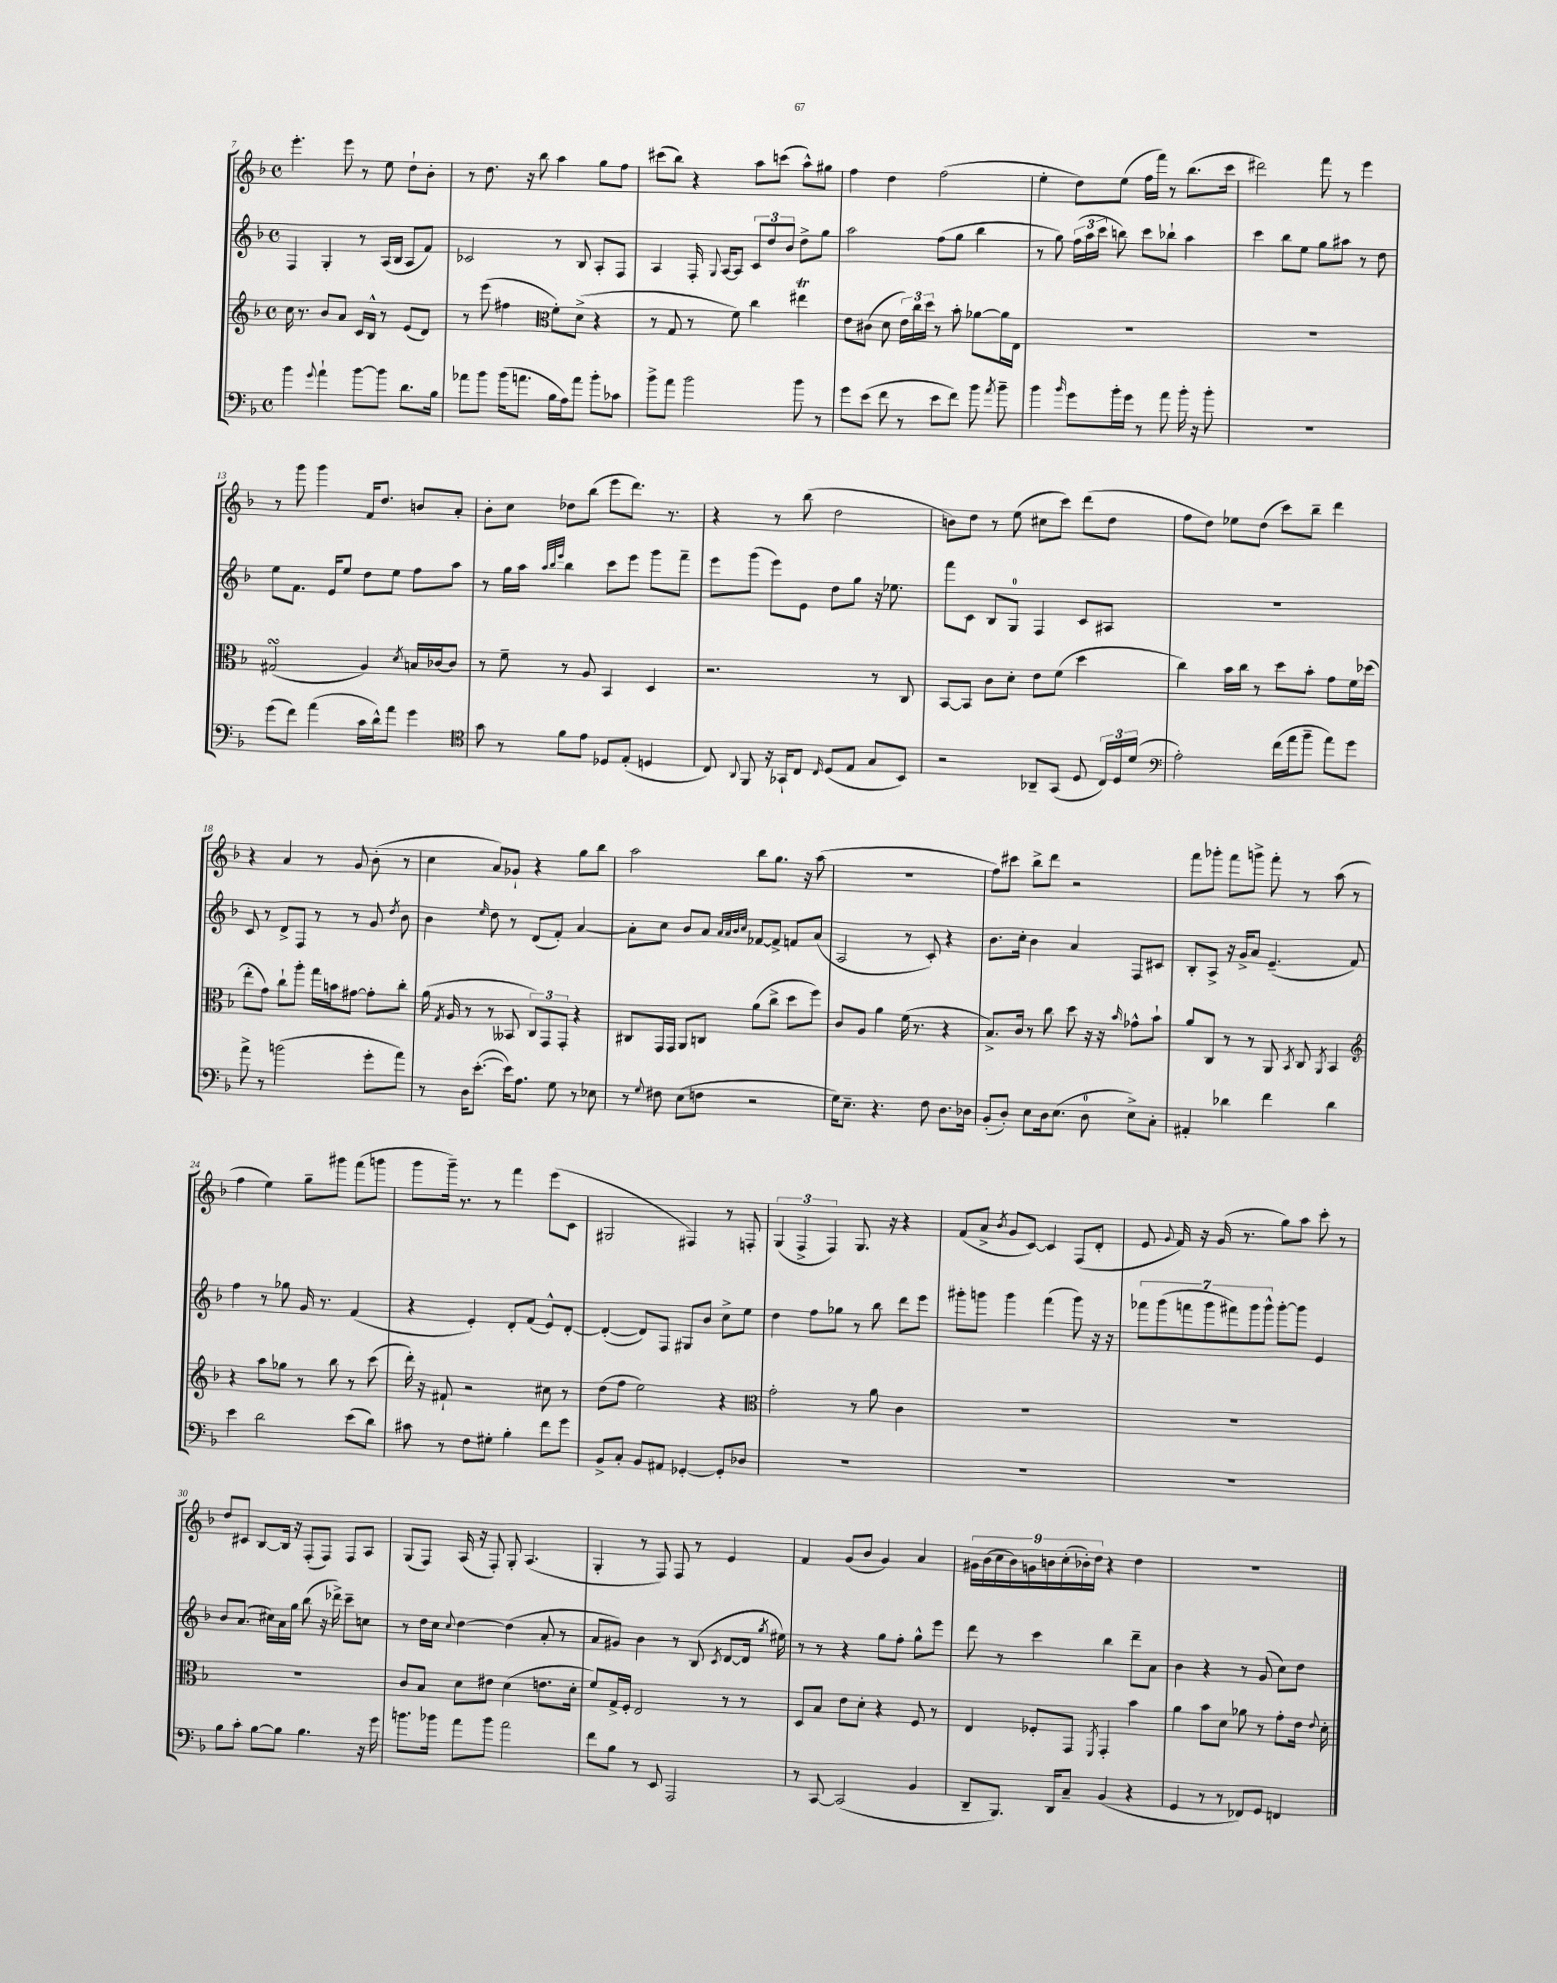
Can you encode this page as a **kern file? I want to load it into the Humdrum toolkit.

**kern	**kern	**kern	**kern
*part4	*part3	*part2	*part1
*staff4	*staff3	*staff2	*staff1
*clefF4	*clefG2	*clefG2	*clefG2
*k[b-]	*k[b-]	*k[b-]	*k[b-]
*M4/4	*M4/4	*M4/4	*M4/4
*met(c)	*met(c)	*met(c)	*met(c)
=7	=7	=7	=7
4b-\	16cc\	4F/	4.eee'\
.	8.r	.	.
8qqg/	.	.	.
4a`\	8b-/L	4G'/	.
.	8a/J	.	8eee\
[8b-\L	16c/LL	8r	8r
.	16B-^^/JJ	.	.
8b-\J]	8r	(16A/LL	8ee\
.	.	16B-/JJ	.
8.d\L	(8e/L	8A/L	8dd`\L
.	8d/J)	8f/J)	8b-'\J
16B-\Jk	.	.	.
=8	=8	=8	=8
8a-X\L	8r	2c-X/	8r
8b-\J	(8eee\	.	8.dd\
(16b-\KL	4ff#X\	.	.
8.an\J	.	.	16r
.	.	.	8bb-\
*	*clefC3	*	*
16B-\LL	8f'\L)	8r	4aa\
16A\J)	.	.	.
8a\J	(8d^\J	8B-/	.
8b-'\L	4r	8A'/L	8gg\L
8c-X\J	.	8F/J	8ff\J
=9	=9	=9	=9
8b-^\L	8r	4A/	(8ccc#X\L
8a\J	8G/	.	8bb-\J)
2b-\	8r	16F'/	4r
.	.	8qqG/	.
.	.	[16A/KL	.
.	8f\)	8A/J]	.
.	4cc\	12c/L	8aa\L
.	.	12dd/	.
.	.	.	(8cccn\J
.	.	12b-/J	.
8b-\	4ee#Xt\	8dd^\L	8aa^^\L)
8r	.	8gg\J	8gg#X\J
=10	=10	=10	=10
8g\L	8e\L	2aa\	4ff\
(8e\J	(8c#X\J	.	.
8f\	8d\	.	4dd\
8r	24e\LL)	.	.
.	24cc\	.	.
.	24dd\JJ	.	.
8e\L	8r	(8ff\L	(2ff\
8f\J)	8b-'\	8gg\J	.
8b-\	[8a-X\L	4bb-\	.
8qa/	.	.	.
8b-~\	16a-\L]	.	.
.	16E\JJ	.	.
=11	=11	=11	=11
4b-\	1r	8r	4ee'\
.	.	8gg\)	.
16qqb-/	.	.	.
8g\L	.	(24ff\LL	8dd\L)
.	.	24aa\	.
.	.	24ccc\JJ	.
16b-'\L	.	8bbn\)	(8ee\J
16g\JJ	.	.	.
8r	.	8ccc\L	16ff\LL
.	.	.	16fff\JJ)
8a\	.	8bb-X`\J	8r
16b-'\	.	4aa\	(8.bb-\L
16r	.	.	.
8b-'\	.	.	.
.	.	.	16ccc\Jk
=12	=12	=12	=12
1r	1r	4ccc\	2ddd#X\)
.	.	8bb-\L	.
.	.	8ee\J	.
.	.	8gg\L	8fff\
.	.	8aa#X\J	8r
.	.	8r	4eee\
.	.	8dd\	.
!!LO:LB:g=z
=13	=13	=13	=13
(8g\L	(2G#XsSsS/	8ee\L	8r
8f\J)	.	8.f\J	8ggg\
(4a\	.	.	4ggg\
.	.	16e/KL	.
.	.	8ee/J	.
16c\LL	4A/)	8dd\L	16f/KL
16d^^\J)	.	.	8.dd/J
8a\J	.	8ee\J	.
.	8qd/	.	.
4g\	16Bn/LL	8ff\L	8bn/L
.	[16c-X/J	.	.
.	8c-/J]	8aa\J	8a'/J
=14	=14	=14	=14
*clefC4	*	*	*
8g\	8r	8r	8b-'\L
8r	8f~\	16gg\LL	8cc\J
.	.	16aa\JJ	.
.	.	32qqaa/LLL	.
.	.	32qqbb-/	.
.	.	32qqeee/JJJ	.
8f\L	8r	4bb-\	8dd-X\L
8e\J	8A/	.	(8bb-\J
8D-X/L	4BB-/	8ccc\L	8eee\L
(8E'/J	.	8eee\J	8.ddd\J)
4Dn/	4D/	8ggg\L	.
.	.	.	8.r
.	.	8fff~\J	.
=15	=15	=15	=15
8C/)	2.r	8eee\L	4r
8qqAA/	.	.	.
8FF/	.	(8ggg\J	.
16r	.	8eee\L)	8r
16GG-X`/KL	.	.	.
8C/J	.	8e\J	(8bb-\
16qqC/	.	.	.
(8D/L	.	8dd\L	2dd\
8E/J	.	8gg\J	.
8G/L	8r	16r	.
.	.	8.ee-X\	.
8BB-/J)	8C/	.	.
=16	=16	=16	=16
2r	[8BB-/L	8fff\L	8bn\L)
.	8BB-/J]	8c\J	8dd\J
.	8c\L	8B-/L	8r
.	8d'\J	8G/J	(8ee\
8AA-X~/L	8e\L	4F/	8cc#X\L
(8GG/J	(8f\J	.	8ccc\J)
8D/	4dd\	8c/L	(8ddd\L
24C/LL)	.	8A#X/J	8dd\J
24D/	.	.	.
(24d/JJ	.	.	.
=17	=17	=17	=17
*clefF4	*	*	*
2A'\)	4cc\)	1r	8ff\L
.	.	.	8dd\J)
.	16b-\LL	.	8ee-X\L
.	16cc\JJ	.	.
.	8r	.	(8dd\J
(16f\LL	8dd\L	.	8ccc\L)
16a\J	.	.	.
8b-~\J	8b-'\J	.	8bb-~\J
8a\L)	8g\L	.	4ddd\
8g\J	16f\L	.	.
.	(16dd-X\JJ	.	.
!!LO:LB:g=z
=18	=18	=18	=18
8a^\	8ee'\L	8c/	4r
8r	8g\J)	8r	.
(2bn\	8cc`\L	8d^/L	4a/
.	8aa'\J	8F/J	.
.	16gg\LL	8r	8r
.	16bn\J	.	.
.	[8g#X\J	8r	8g/
8g'\L	8g#'\L]	8g/	(8b-'\
.	.	8qdd/	.
8a\J)	8cc'\J	8b-\	8r
=19	=19	=19	=19
8r	(16a\	4b-\	4cc\
.	8qG/	.	.
.	16A/	.	.
16D\KL	8r	.	.
([8.e'\J	.	.	.
.	.	16qqee/	.
.	8r	8dd\	8a/L)
16e\KL])	8BB--X/	8r	8g-X`/J
8.A\J	.	.	.
.	12C/L)	(8d/L	4r
.	12GG/	.	.
8G\	.	8f'/J)	.
.	12GG'/J	.	.
8r	4r	[4a/	8gg\L
8E-X\	.	.	8bb-\J
=20	=20	=20	=20
8r	8C#X/L	8a'\L]	2aa\
8qqG/	.	.	.
8F#X\	16GG/L	8cc\J	.
.	16GG/JJ	.	.
(8E\L	8AA/L	8b-/L	.
8Fn\J	8Cn/J	8a/J	.
.	.	32qqa/LLL	.
.	.	32qqa/	.
.	.	32qqb-/	.
.	.	32qqcc/JJJ	.
2r	(8a\L	[8f-X/L	8bb-\L
.	8cc^\J	8f-^/J]	8.gg\J
.	8dd\L	8fn/L	.
.	.	.	16r
.	8ff\J)	(8a/J	(8aa\
=21	=21	=21	=21
16G\KL)	8c/L	2A/	1r
8.E~\J	.	.	.
.	8A/J	.	.
4.r	4a\	.	.
.	(16f\	8r	.
.	8.r	.	.
8F\	.	8c'/)	.
8.D\L	4r	4r	.
16D-X\Jk	.	.	.
=22	=22	=22	=22
(8BB-'/L	8.B-^/L)	8.b-\L	8ff\L)
8D'/J)	.	.	8ccc#X\J
.	16c/Jk	16cc'\Jk	.
8E\L	8r	4b-\	8bb-^\L
16D\k	8cc\	.	8ddd\J
(8.E\J	.	.	.
.	8dd\	4a/	2r
8D\	16r	.	.
.	16r	.	.
.	16qqb-/	.	.
8E^\L)	8g-X^^\L	8F/L	.
8C'\J	8b-`\J	8c#X/J	.
=23	=23	=23	=23
4AA#X'/	8a/L	8B-'/L	8fff\L
.	8C/J	8A^/J	8ggg-X'\J
4d-X\	8r	16r	8fff\L
.	.	16g^/KL	.
.	8r	8a/J	8gggn^\J
4f\	8AA/	(4.e~/	8fff'\
.	8qBB-/	.	.
.	8C/	.	8r
.	8qAA/	.	.
4d-\	4BB-/	.	(8aa\
.	.	8f/)	8r
!!LO:LB:g=z
=24	=24	=24	=24
*	*clefG2	*	*
4e\	4r	4ff\	4ff\
2d\	8aa\L	8r	4ee\)
.	8gg-X\J	8gg-X\	.
.	8r	16g/	8gg~\L
.	.	8.r	.
.	8bb-\	.	8ggg#X\J
(8e\L	8r	(4f/	(8fff\L
8d\J)	(8ccc\	.	8gggn\J
=25	=25	=25	=25
8c#X\	16ddd'\)	4r	8ggg\L
.	16r	.	.
8r	8f#X`/	.	16ggg~\Jk)
.	.	.	8.r
8F\L	2r	4e'/)	.
8G#X'\J	.	.	8r
4B-'\	.	8d'/L	4fff\
.	.	(8f/J	.
8f\L	8cc#X\	8e^^/L)	(8eee\L
8g\J	8r	[8d'/J	8c\J
=26	=26	=26	=26
8BB-^/L	(8dd\L	(4d'/_	2G#X/
8C'/J	8ff\J	.	.
8BB-/L	2ee\)	8d/L])	.
8AA#X/J	.	8F/J	.
[4GG-X'/	.	8G#X/L	4F#X/)
.	.	8b-/J	.
8GG-'/L]	4r	8cc^\L	8r
8D-X/J	.	8ee\J	8Fn'/
=27	=27	=27	=27
*	*clefC3	*	*
1r	2g'\	4dd\	(6G/
.	.	.	6F^/
.	.	8ff\L	.
.	.	.	6F/)
.	.	8gg-X\J	.
.	8r	8r	8.G/
.	8a\	8bb-\	.
.	.	.	16r
.	4c\	8ddd\L	4r
.	.	8eee\J	.
=28	=28	=28	=28
1r	1r	8ggg#X'\L	(8f/L
.	.	8gggn\J	8a^/J
.	.	.	8qb-/
.	.	4ggg\	8g/L
.	.	.	[8c/J)
.	.	(4fff\	4c/]
.	.	8ggg\)	(8F/L
.	.	16r	8d'/J
.	.	16r	.
=29	=29	=29	=29
1r	1r	14fff-X\L	8e/
.	.	(14ggg\	.
.	.	.	8qqg/
.	.	.	16f/)
.	.	14fffn\	.
.	.	.	16r
.	.	14ggg\	.
.	.	.	(16g/
.	.	14fff#X\)	.
.	.	.	8.r
.	.	14ggg\	.
.	.	14ggg^^\J	.
.	.	[8ggg'\L	8gg\L)
.	.	8ggg\J]	8aa\J
.	.	4e/	8ccc'\
.	.	.	8r
!!LO:LB:g=z
=30	=30	=30	=30
8B-\L	1r	8b-/L	8dd/L
8c'\J	.	(8.a/J	8c#X/J
[8B-\L	.	.	[8B-/L
.	.	16cc#X\LL)	.
8B-\J]	.	16a\	16B-/Jk]
.	.	16gg\JJ	16r
4.B-\	.	(8bb-\	(8F'/L
.	.	16r	8F/J)
.	.	16ddd-X^\)	.
.	.	8ccc~\L	8F/L
16r	.	8ccn\J	8A/J
16g\	.	.	.
=31	=31	=31	=31
8.bn\L	8c/L	8r	(8G/L
.	8B-/J	16dd\LL	8F/J)
16b-X\Jk	.	16cc\JJ	.
.	.	8qqcc/	.
8a\L	8d\L	[4dd\	(16A/
.	.	.	16r
8b-\J	8e#X\J	.	8F'/)
2a\	(4d\	(4dd\]	8G'/
.	.	.	(4.A/
.	8.en\L	8a'/	.
.	.	8r	.
.	16d'\Jk	.	.
=32	=32	=32	=32
8f\L	8f/L)	8a/L	4G'/
8B-\J	16G^/L	8g#X/J)	.
.	16F'/JJ	.	.
8r	2E/	4b-\	8r
8EE/	.	.	8F/)
2AAA/	.	8r	8F/
.	.	(8B-/	8r
.	.	8qc/	.
.	8r	[8d/L	4e/
.	8r	16d/Jk]	.
.	.	8qgg/	.
.	.	16ee#X\)	.
=33	=33	=33	=33
8r	8D/L	8r	4f/
[8CC/	8B-/J	8r	.
(2CC/]	8e\L	4r	(8g/L
.	8d'\J	.	8b-/J
.	4r	8gg\L	4g/)
.	.	8ff'\J	.
4BB-/	8F/	8gg^^\L	4a/
.	8r	8eee\J	.
=34	=34	=34	=34
8DD~/L	4E/	8ddd\	18g#X\LL
.	.	.	(18b-\
.	.	.	18cc\
8.BBB-/J)	.	8r	.
.	.	.	18b-\)
.	.	.	18gn\
.	8F-X'/L	4ccc\	.
.	.	.	18bn\
16DD/KL	.	.	.
.	.	.	(18cc'\
8C~/J	8GG/J	.	.
.	.	.	18b-X'\)
.	.	.	18dd\JJ
.	8qFF/	.	.
(4BB-/	4GG'/	4bb-\	4r
4r	4b-\	8ddd~\L	4dd\
.	.	8a\J	.
=35	=35	=35	=35
4GG/	4a\	4b-\	1r
8r	8b-\L	4r	.
8r	8d\J	.	.
8FF-X/L)	8a-X\	8r	.
8GG/J	8r	(8g/	.
4FFn/	8g'\L	8cc\L)	.
.	16e\Jk	8dd\J	.
.	8qqe/	.	.
.	16d'\	.	.
==	==	==	==
*-	*-	*-	*-
